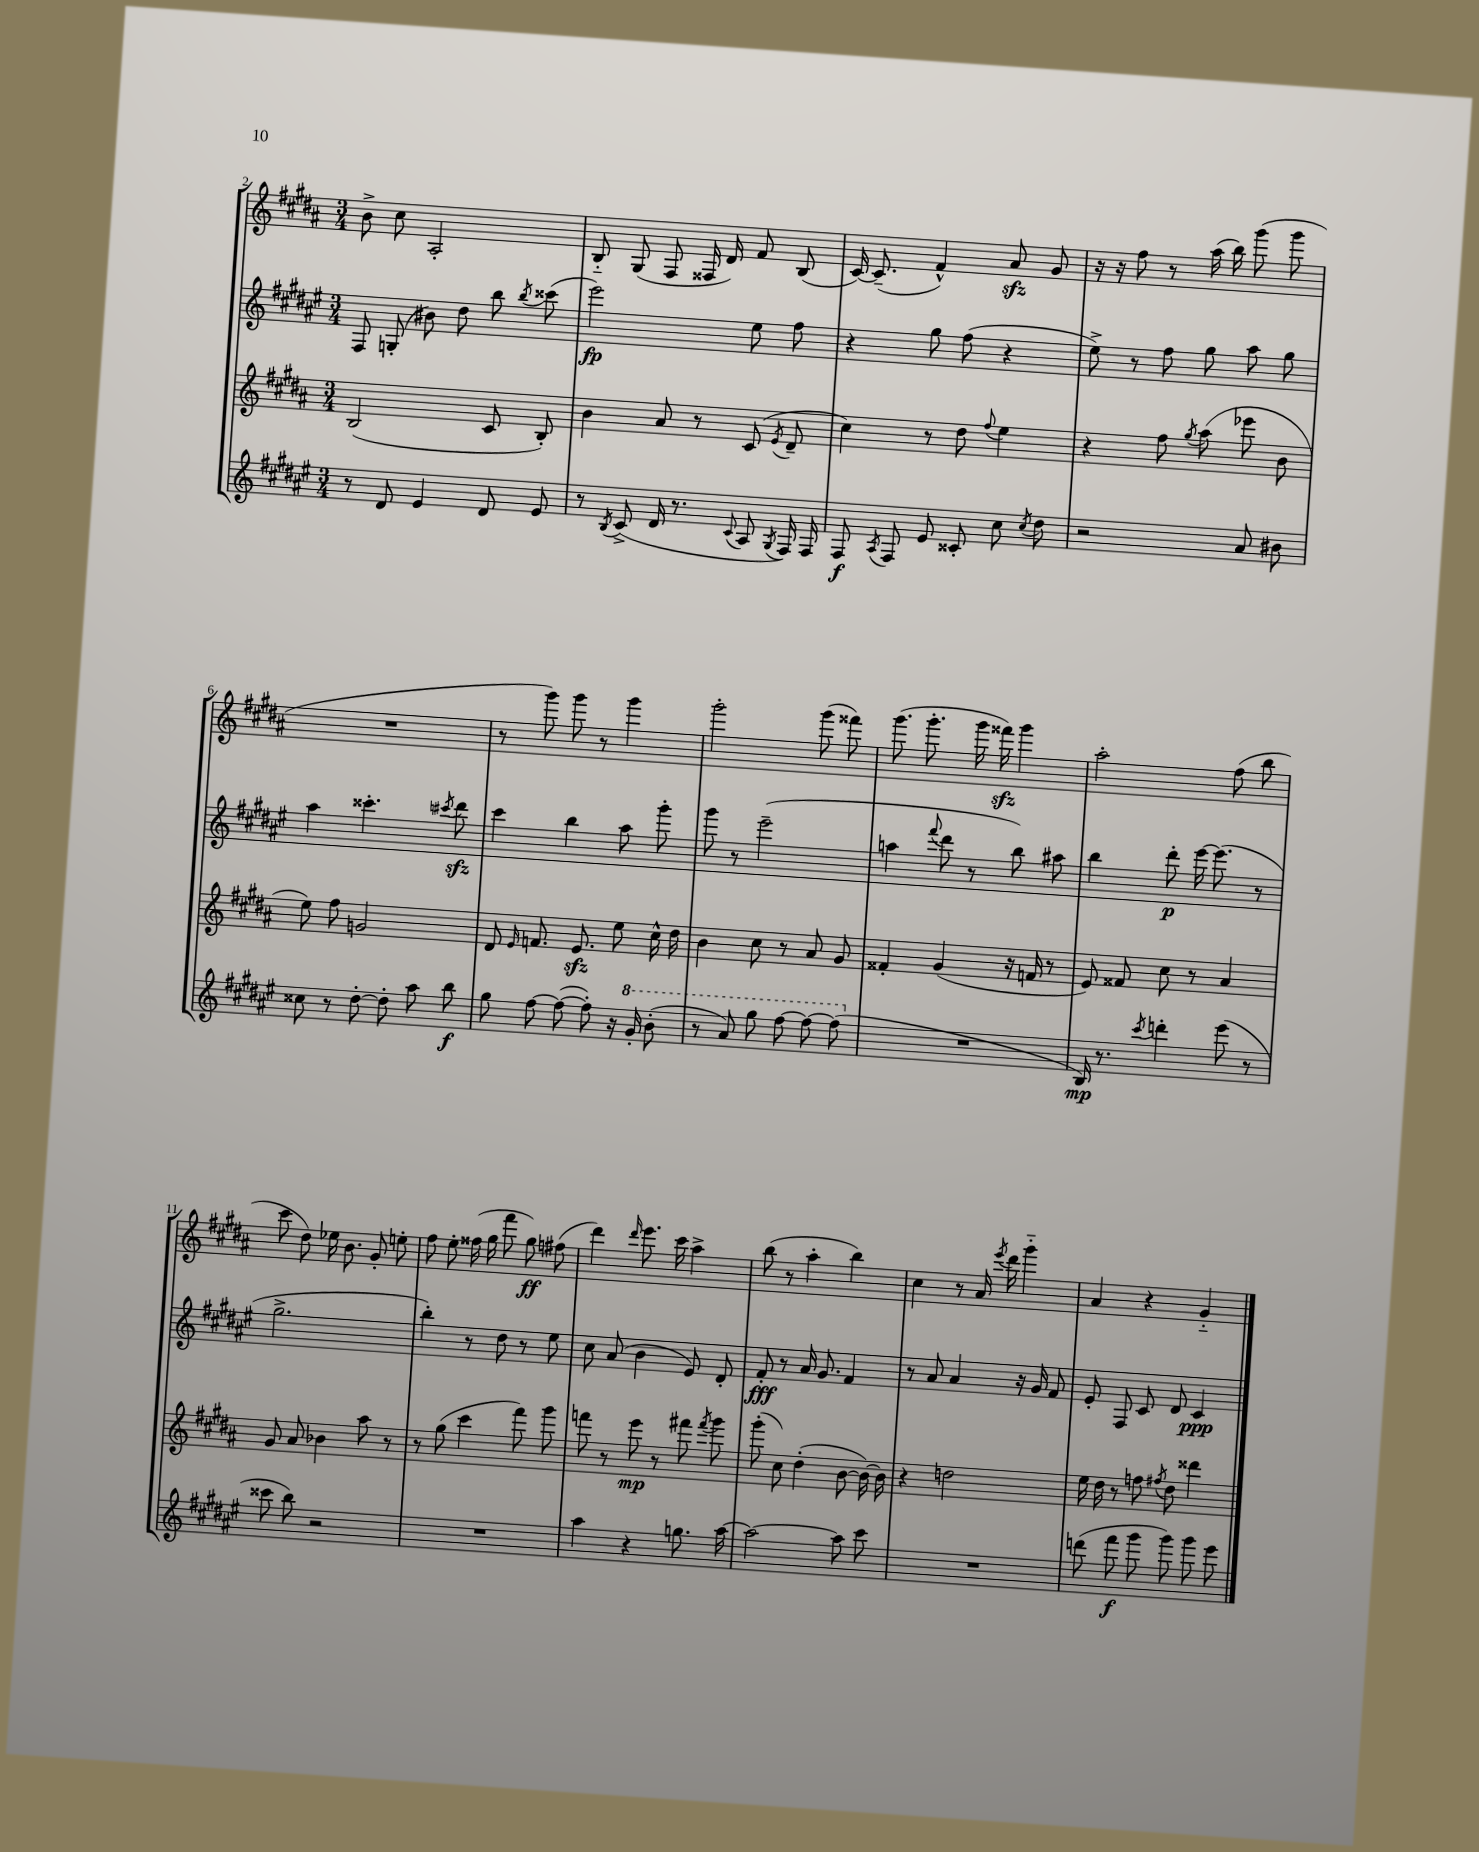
<<
\new StaffGroup <<
\new Staff = "s0" {
    \clef treble \key b \major \numericTimeSignature \time 3/4
    \autoBeamOff b'8-> cis''8 ais2-. |
    b8-_ gis8( fis8 fisis16 dis'16) fis'8 b8( |
    cis'16~) cis'8.--( fis'4-^) ais'8\sfz gis'8 |
    r16 r16 fis''8 r8 ais''16( b''16) gis'''8( gis'''8 |
    R2. |
    r8 gis'''8) gis'''8 r8 gis'''4 |
    gis'''2-. gis'''8( fisis'''8) |
    gis'''8.( gis'''8.-. gis'''16 fisis'''16\sfz) gis'''4 |
    ais''2-. fis''8( b''8 |
    cis'''8 dis''8) ees''16 b'8. gis'8-. e''8-. |
    fis''8 e''8-. fisis''16( gis''16 fis'''8 gis''8\ff) fis''8( |
    dis'''4) \grace { dis'''16 } e'''8. cis'''16 ais''4-> |
    b''8( r8 ais''4-. b''4) |
    cis''4 r8 ais'16 \acciaccatura { e'''8 } dis'''16 gis'''4-_ |
    ais'4 r4 gis'4-_ \bar "|." |
}
\new Staff = "s1" {
    \clef treble \key fis \major \numericTimeSignature \time 3/4
    \autoBeamOff fis8 g8-.( bis'8) dis''8 b''8 \acciaccatura { b''8 } cisis'''8( |
    eis'''2\fp) eis''8 fis''8 |
    r4 gis''8 fis''8( r4 |
    eis''8->) r8 fis''8 gis''8 ais''8 gis''8 |
    ais''4 cisis'''4.-. \acciaccatura { cis'''8 } dis'''8\sfz |
    cis'''4 b''4 ais''8 gis'''8-. |
    gis'''8 r8 eis'''2--( |
    a''4 \appoggiatura { fis'''8 } dis'''8 r8 b''8) ais''8 |
    b''4 dis'''8-.\p eis'''16~ eis'''8.( r8 |
    gis''2.-> |
    b''4-.) r8 dis''8 r8 eis''8 |
    cis''8 ais'8( b'4 eis'8) dis'8-. |
    fis'8-.\fff r8 ais'16 gis'8. fis'4 |
    r8 ais'8 ais'4 r16 gis'16 fis'8 |
    eis'8-. fis8 cis'8 dis'8 cis'4\ppp \bar "|." |
}
\new Staff = "s2" {
    \clef treble \key b \major \numericTimeSignature \time 3/4
    \autoBeamOff b2( cis'8 b8-.) |
    b'4 ais'8 r8 cis'8( \acciaccatura { e'8 } dis'8-- |
    cis''4) r8 dis''8 \appoggiatura { fis''8 } e''4 |
    r4 fis''8 \acciaccatura { gis''8 } ais''8( ees'''8 b'8 |
    e''8) fis''8 g'2 |
    dis'8 \grace { e'16 } f'8. e'8.\sfz e''8 cis''16-^ dis''16 |
    b'4 cis''8 r8 ais'8 gis'8 |
    fisis'4-. gis'4( r16 f'16 r8 |
    e'8) fisis'8 cis''8 r8 ais'4 |
    gis'8 ais'8 bes'4 ais''8 r8 |
    r8 gis''8( cis'''4 fis'''8) gis'''8 |
    f'''8 r8 e'''8\mp r8 fis'''8 \acciaccatura { fis'''8 } gis'''8 |
    gis'''8-.( cis''8) dis''4-.( b'8~ b'16~) b'16 |
    r4 d''2 |
    e''16 dis''16 r8 f''8 \acciaccatura { fis''8 } dis''8 disis'''4 \bar "|." |
}
\new Staff = "s3" {
    \clef treble \key fis \major \numericTimeSignature \time 3/4
    \autoBeamOff r8 dis'8 eis'4 dis'8 eis'8 |
    r8 \acciaccatura { b8 } cis'8->( dis'16 r8. \appoggiatura { cis'8 } ais8 \acciaccatura { gis8 } fis16) fis16 |
    fis8\f \acciaccatura { ais8 } fis8 eis'8 cisis'8-. cis''8 \acciaccatura { cis''8 } dis''8 |
    r2 ais'8 bis'8 |
    cisis''8 r8 dis''8~-. dis''8-. ais''8 b''8\f |
    gis''8 fis''8~ fis''8~( fis''8-.) r16 \ottava #1 gis''16-. b''8-.( |
    r8 ais''8) gis'''8 fis'''8~ fis'''8~ fis'''8( \ottava #0 |
    R2. |
    b16\mp) r8. \acciaccatura { cis'''8 } d'''4-. eis'''8( r8 |
    cisis'''8 b''8) r2 |
    R2. |
    ais''4 r4 g''8. ais''16~ |
    ais''2~ ais''8 cis'''8 |
    R2. |
    d'''8( fis'''8\f gis'''8 gis'''8) gis'''8 eis'''8 \bar "|." |
}
>>
>>
\layout { \context { \Score currentBarNumber = #2 } }
